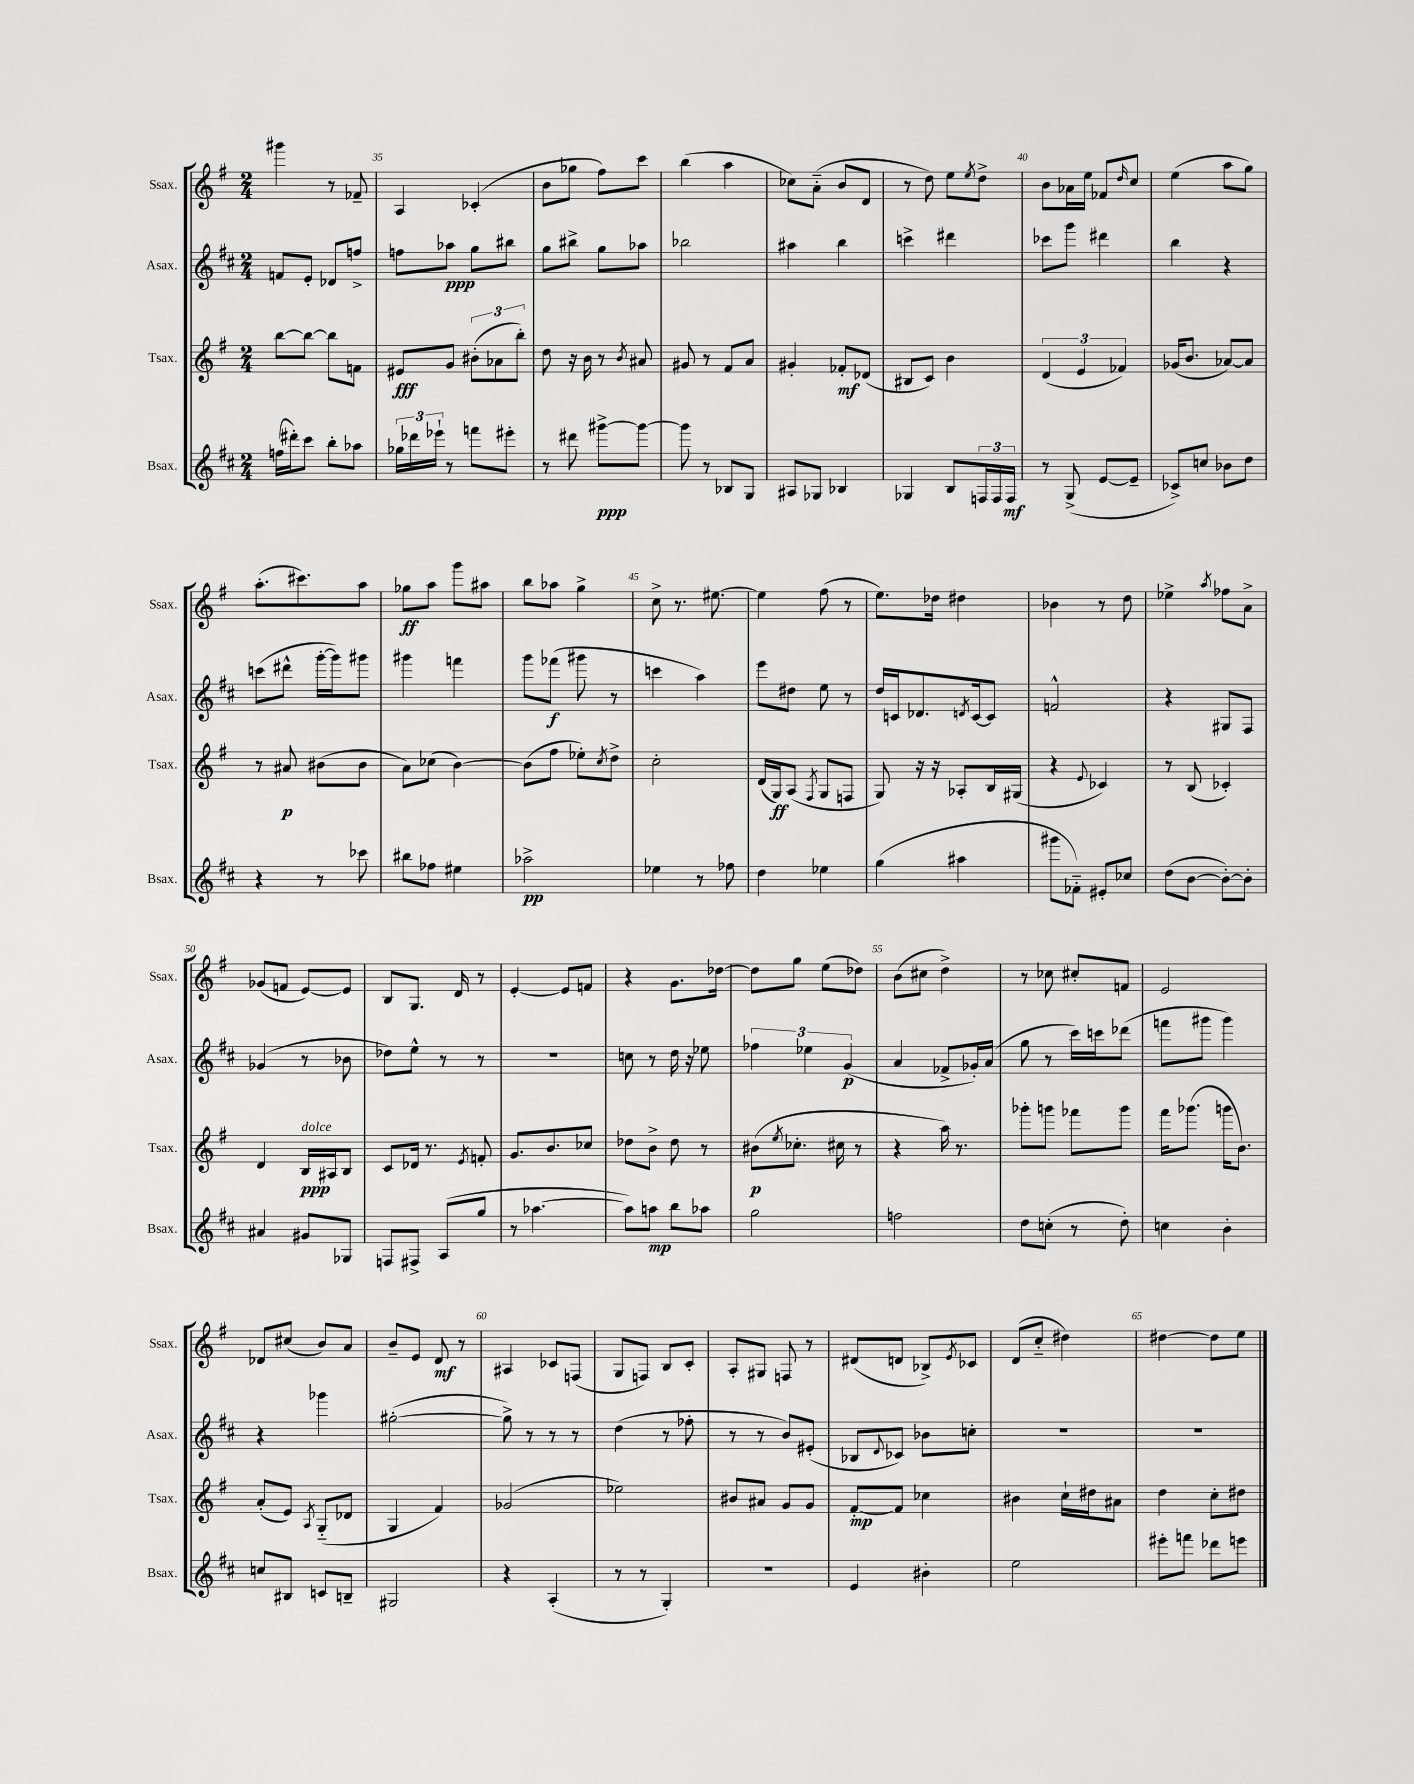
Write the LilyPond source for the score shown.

<<
\new StaffGroup <<
\new Staff = "s0" \with { instrumentName = "Ssax." shortInstrumentName = "Ssax." } {
    \clef treble \key g \major \numericTimeSignature \time 2/4
    gis'''4 r8 fes'8-- |
    a4 ces'4-.( |
    b'8 ges''8 fis''8) c'''8 |
    b''4( a''4 |
    ces''8) a'8-_( b'8 d'8 |
    r8 d''8) e''8 \acciaccatura { e''8 } d''8-> |
    b'8 aes'16 e''16 fes'8 \grace { d''16 } c''8 |
    e''4( a''8 g''8) |
    a''8.-.( cis'''8.) a''8 |
    ges''8\ff a''8 g'''8 ais''8 |
    b''8 aes''8 g''4-> |
    c''8-> r8. eis''8.~ |
    eis''4 fis''8( r8 |
    e''8.) des''16 dis''4 |
    bes'4 r8 d''8 |
    ees''4-> \acciaccatura { a''8 } fes''8 a'8-> |
    ges'8( f'8 e'8~) e'8 |
    b8 g8. d'16 r8 |
    e'4~-. e'8 f'8 |
    r4 g'8. des''16~ |
    des''8 g''8 e''8( des''8) |
    b'8( cis''8 d''4->) |
    r8 ces''8 cis''8-. f'8 |
    e'2 |
    des'8 cis''8( b'8) a'8 |
    b'8-- e'8 d'8\mf r8 |
    ais4 ces'8 f8( |
    g8 f8) b8 c'8-. |
    a8-. gis8 f8 r8 |
    dis'8( d'8 bes8->) \acciaccatura { e'8 } ces'8 |
    d'8( c''8-_ dis''4) |
    dis''4~ dis''8 e''8 \bar "|." |
}
\new Staff = "s1" \with { instrumentName = "Asax." shortInstrumentName = "Asax." } {
    \clef treble \key d \major \numericTimeSignature \time 2/4
    f'8 e'8-. des'8 f''8-> |
    f''8 aes''8\ppp g''8 bis''8 |
    g''8 bis''8-> g''8 aes''8 |
    bes''2 |
    ais''4 b''4 |
    c'''4-> dis'''4 |
    ces'''8 g'''8 dis'''4 |
    b''4 r4 |
    c'''8( dis'''8-^ g'''16~-. g'''16) gis'''8 |
    gis'''4 f'''4 |
    g'''8 fes'''8\f( gis'''8 r8 |
    c'''4 a''4) |
    e'''8 dis''8 e''8 r8 |
    d''16 c'16 des'8. \acciaccatura { d'8 } c'16~ c'8 |
    f'2-^ |
    r4 gis8 fis8 |
    ges'4( r8 bes'8 |
    des''8) e''8-^ r8 r8 |
    R2 |
    c''8 r8 d''16 r16 ees''8 |
    \tuplet 3/2 { fes''4 ees''4 g'4\p( } |
    a'4 fes'8-> ges'16-.) a'16( |
    g''8 r8 cis'''16) c'''16 des'''8( |
    f'''8 gis'''8 gis'''4) |
    r4 ges'''4 |
    gis''2~-.( |
    gis''8->) r8 r8 r8 |
    d''4( r8 fes''8-. |
    r8 r8 b'8) eis'8-.( |
    bes8 \appoggiatura { d'8 } ces'8) bes'8 c''8-. |
    R2 |
    R2 \bar "|." |
}
\new Staff = "s2" \with { instrumentName = "Tsax." shortInstrumentName = "Tsax." } {
    \clef treble \key g \major \numericTimeSignature \time 2/4
    b''8~ b''8~ b''8 f'8 |
    eis'8\fff g'8 \tuplet 3/2 { bis'8-.( aes'8 b''8-.) } |
    d''8 r16 b'16 r8 \acciaccatura { b'8 } ais'8 |
    gis'8 r8 fis'8 a'8 |
    gis'4-. fes'8-.\mf des'8( |
    bis8 c'8) b'4 |
    \tuplet 3/2 { d'4( e'4 fes'4) } |
    ges'16( b'8. aes'8~) aes'8 |
    r8 ais'8\p bis'8( bis'8 |
    a'8) ces''8( b'4~) |
    b'8( fis''8 ees''8-.) \acciaccatura { c''8 } d''8-> |
    c''2-. |
    d'16( g16\ff) a8( \acciaccatura { fis8 } g8 f8 |
    g8) r16 r16 aes8-. b16 gis16( |
    r4 \appoggiatura { e'8 } ces'4) |
    r8 b8( ces'4-.) |
    d'4 b16\ppp^\markup { \italic "dolce" } ais16 b8 |
    c'8 des'16 r8. \acciaccatura { e'8 } f'8-. |
    g'8. b'8. ces''8 |
    des''8 b'8-> des''8 r8 |
    bis'8\p( \acciaccatura { e''8 } ces''8.-. cis''16 r8 |
    r4 a''16) r8. |
    ges'''8-. g'''8 fes'''8 g'''8 |
    fis'''16 ges'''8.( g'''16 b'8.) |
    a'8-.( e'8) \acciaccatura { a8 } g8-_( des'8 |
    g4 fis'4) |
    ges'2( |
    ees''2) |
    bis'8 ais'8 g'8 g'8 |
    fis'8~-.\mp fis'8 ces''4 |
    bis'4 c''16-! dis''16 ais'8 |
    d''4 c''8-. dis''8 \bar "|." |
}
\new Staff = "s3" \with { instrumentName = "Bsax." shortInstrumentName = "Bsax." } {
    \clef treble \key d \major \numericTimeSignature \time 2/4
    f''16( dis'''16-.) cis'''8 b''8-. aes''8 |
    \tuplet 3/2 { ges''16 des'''16 ees'''16-! } r8 f'''8 eis'''8-. |
    r8 dis'''8 gis'''8~->\ppp gis'''8~ |
    gis'''8 r8 bes8 g8 |
    ais8 ges8 bes4 |
    ges4 b8 \tuplet 3/2 { f16 f16 f16\mf } |
    r8 g8->( e'8~ e'8-- |
    ces'8->) c''8 bes'8 d''8 |
    r4 r8 ces'''8 |
    bis''8 fes''8 eis''4 |
    aes''2->\pp |
    ees''4 r8 fes''8 |
    d''4 ees''4 |
    g''4( ais''4 |
    gis'''8 fes'8-_) eis'8-. ces''8 |
    d''8( b'8~ b'8~-.) b'8-. |
    ais'4 gis'8 ges8 |
    f8 fis8-> a8( g''8 |
    r8 aes''4.~ |
    aes''8) a''8\mp b''8 aes''8 |
    g''2 |
    f''2 |
    d''8 c''8-.( r8 d''8-.) |
    c''4 b'4-. |
    c''8 bis8 c'8 b8-- |
    gis2 |
    r4 a4-.( |
    r8 r8 g4-.) |
    r2 |
    e'4 bis'4-. |
    e''2 |
    eis'''8-. f'''8 des'''8 e'''8 \bar "|." |
}
>>
>>
\layout { \context { \Score currentBarNumber = #34 \override BarNumber.break-visibility = ##(#f #t #t) barNumberVisibility = #(every-nth-bar-number-visible 5) } }
